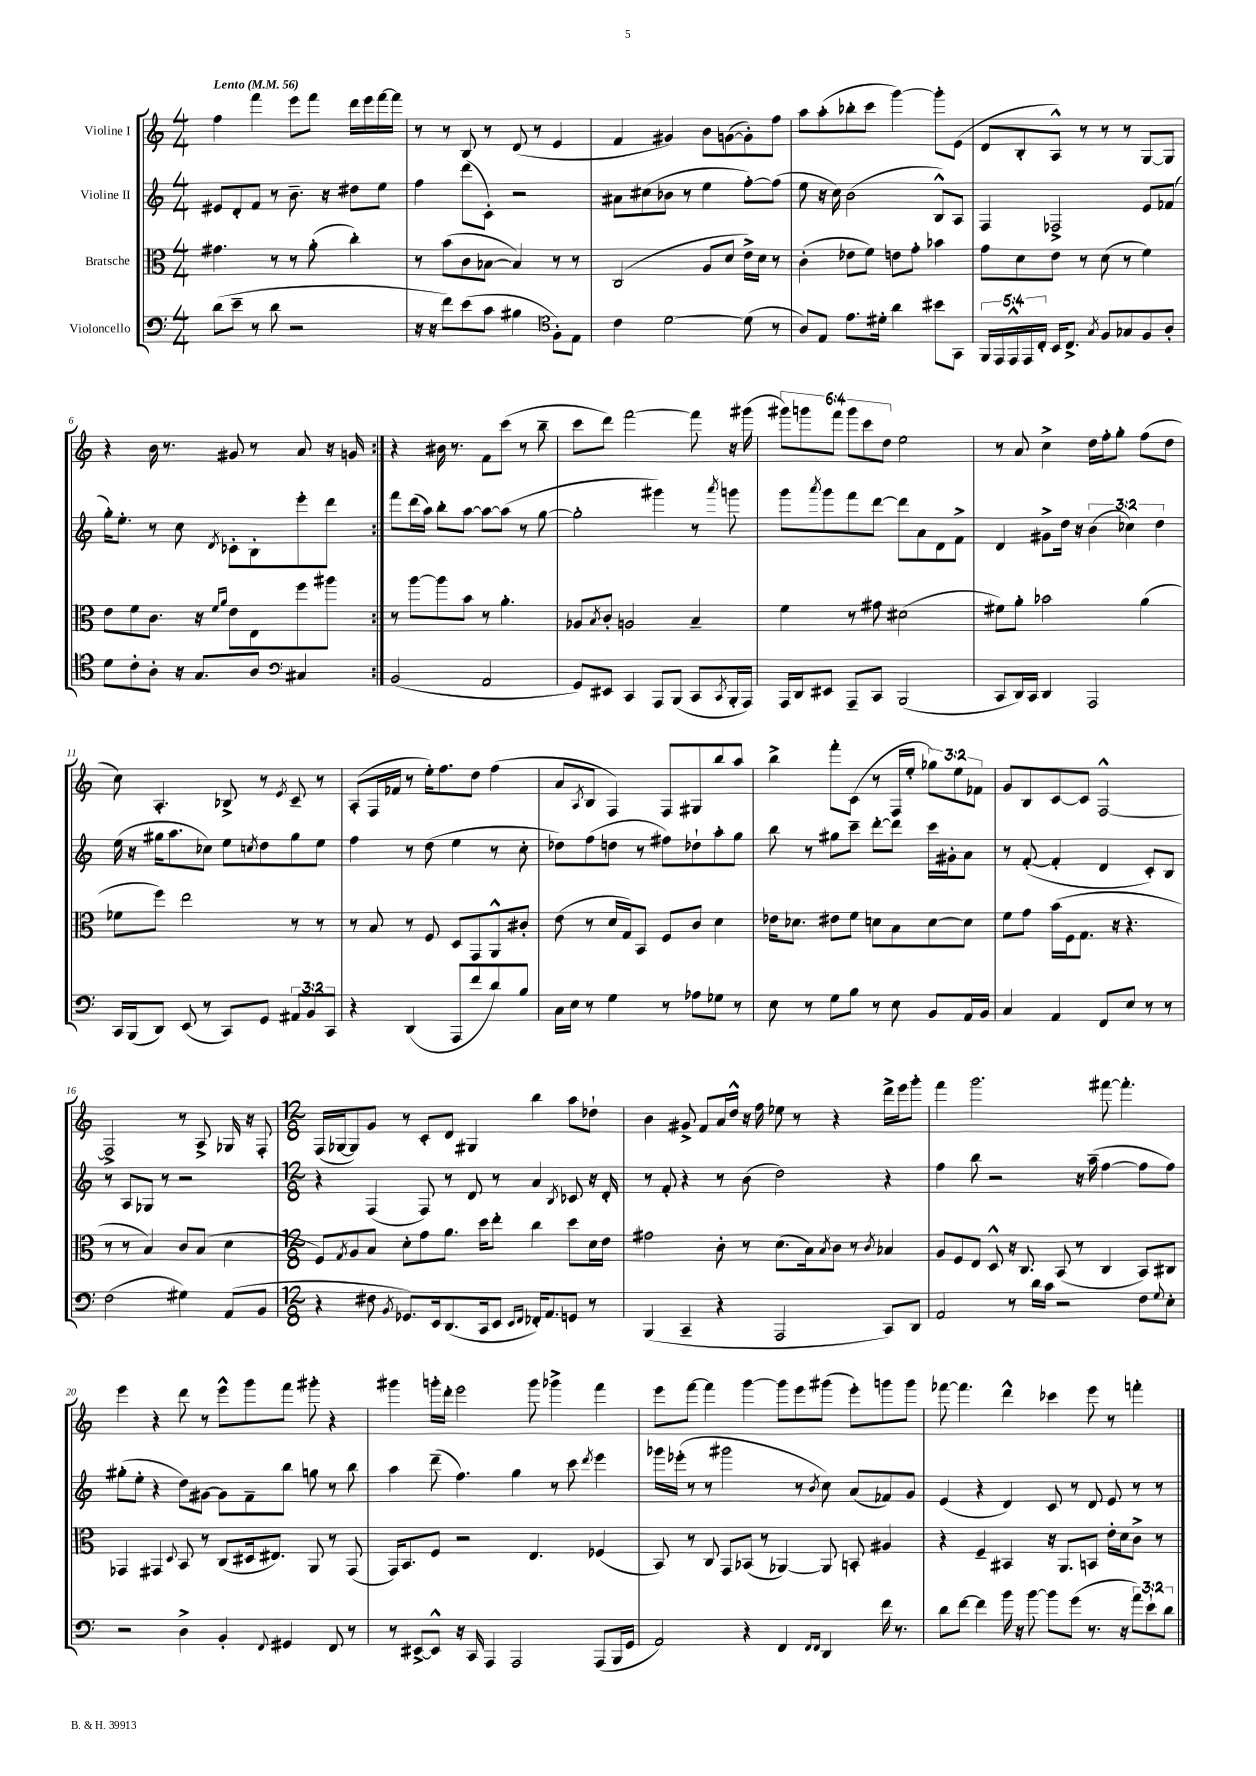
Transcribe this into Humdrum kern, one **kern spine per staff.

**kern	**kern	**kern	**kern
*staff4	*staff3	*staff2	*staff1
*clefF4	*clefC3	*clefG2	*clefG2
*k[]	*k[]	*k[]	*k[]
*M4/4	*M4/4	*M4/4	*M4/4
*MM56	*MM56	*MM56	*MM56
(8d	4.g#	8e#	4ff
8e~	.	8d'	.
8r	.	8f	4fff
8d	8r	8r	.
2r	8r	8.b~	8eee
.	(8a'	.	8fff
.	.	16r	.
.	4cc')	8dd#	16ddd
.	.	.	16eee
.	.	8ee	[16fff
.	.	.	16fff]
=	=	=	=
16r	8r	4ff	8r
16r	.	.	.
8f)	(8b	.	8r
(8e	8c	(8ddd	8B
8c	[8B-	8c')	8r
4B#	4B-])	2r	(8d
.	.	.	8r
8F')	8r	.	4e
8E	8r	.	.
=	=	=	=
*clefC4	*	*	*
4c	(2C	8a#	4f
.	.	(8cc#	.
[2d	.	8b-	4g#)
.	.	8r	.
.	8A	4ee	8b
.	8d	.	([8g
(8d]	16e^)	[8ff')	8g'])
.	16d	.	.
8r	8r	(8ff]	8ff
=	=	=	=
8A)	(4c'	8ee	8aa
8E	.	16r	(8aa'
.	.	16cc)	.
8.e	8e-	(2b	8bb-'
.	8f)	.	8ccc
16d#'	.	.	.
4a	8e	.	[4ggg)
.	8g'	.	.
8b#	4b-	8B^^)	8ggg']
8GG	.	8A	(8e
=	=	=	=
20FF	8g	4F	8d
20EE	.	.	.
20EE^^	.	.	.
.	8d	.	8B'
20EE	.	.	.
20C'	.	.	.
16BB	8e	2F-^	8A^^)
8.C^	.	.	.
.	8r	.	8r
8qG	.	.	.
8F	(8d	.	8r
8G-	8r	.	8r
8F	4f)	8e	[8G
8A'	.	(8f-	8G]
=	=	=	=
8d	8e	16gg')	4r
.	.	8.ee'	.
8c'	8f	.	.
8A'	8.c	8r	16b
.	.	.	8.r
16r	.	8cc	.
8.G	16r	.	.
.	16qqf	.	.
.	16qqa	8qd	.
.	8e	8c-'	8g#
8A	8E	8B'	8r
*clefF4	*	*	*
4C#	8ff	8eee'	8a
.	8aa#	8ddd	16r
.	.	.	16g
=:|!	=:|!	=:|!	=:|!
(2BB	8r	8fff	4r
.	[8aa	(16ddd	.
.	.	16aa)	.
.	8aa]	8bb'	16b#
.	.	.	8.r
.	8b	[8aa	.
2AA	8r	8aa_	8f
.	4.a'	(8aa]	(8ccc
.	.	8r	8r
.	.	[8gg	8bb~
=	=	=	=
8GG)	8A-	2gg']	8ccc
.	8qB	.	.
8EE#	8c'	.	8ddd)
4CC	2A	.	[2fff
8AAA	.	4ggg#)	.
(8BBB	.	.	.
8CC	4B~	8r	8fff]
8qCC	.	8qaaa	.
16BBB'	.	8ggg	16r
16AAA)	.	.	(16ggg#
=	=	=	=
16AAA	4f	8ggg	12ggg#)
16DD	.	.	.
.	.	.	12ggg
.	.	8qaaa	.
8EE#	.	8ggg	.
.	.	.	12fff
8AAA~	8r	8fff	12ggg
.	.	.	12ccc
8CC	8g#	[8ddd	.
.	.	.	12dd
(2BBB	(2d#	8ddd]	2ee
.	.	8a	.
.	.	8d	.
.	.	8f^	.
=	=	=	=
8CC	8f#)	4d	8r
16DD)	8a'	.	8a
16CC	.	.	.
4DD	2b-	8g#^	4cc^
.	.	16dd	.
.	.	16r	.
2AAA	.	(6b	16dd
.	.	.	16ff'
.	.	.	8gg'
.	.	6cc-)	.
.	(4a	.	(8ff
.	.	6dd	.
.	.	.	8dd
=	=	=	=
16CC	8f-	(16ee	8cc)
(16BBB	.	16r	.
8DD)	8ff)	16gg#	4.A'
.	.	8.aa	.
(8EE	2ee	.	.
8r	.	8cc-)	.
8CC)	.	8ee	8B-^
.	.	8qcc	.
8GG	.	8dd	8r
.	.	.	8qe
12AA#	8r	8gg#	8c~
12BB	.	.	.
.	8r	8ee	8r
12CC	.	.	.
=	=	=	=
4r	8r	4ff	(8A'
.	8B	.	16F
.	.	.	16f-
(4DD	8r	8r	8r
.	8F	(8dd	16ee')
.	.	.	8.ff
8AAA	8D	4ee	.
8f	8GG	.	8dd
8d)	8AA^^	8r	(4ff
8B	8c#'	8cc'	.
=	=	=	=
16C	(8e	8dd-)	8a
16E	.	.	.
.	.	.	8qA
8r	8r	(8ff	8B
4G	16d	8dd	4F)
.	16G)	.	.
.	8BB	8r	.
8r	8F	8ff#)	8F
8A-	8c	8dd-`	8G#
8G-	4d	8aa'	8bb
8r	.	8gg	8aa
=	=	=	=
8E	16e-	8bb	4bb^
.	8.d-	.	.
8r	.	8r	.
8G	8e#	8gg#	8fff'
8B	8f	8ccc~	(8c
8r	8d	[8ddd'	8r
8E	8B	8ddd]	16F
.	.	.	16ee'
8BB	[8d	16ccc	12gg-)
.	.	16g#'	.
.	.	.	12ee
16AA	8d]	8a	.
.	.	.	12f-
16BB	.	.	.
=	=	=	=
4C	8f	8r	8g
.	8g	([8f'	8B
4AA	(16b	4f']	[8c
.	16F	.	.
.	8.G	.	8c]
8FF	.	4d	[2F^^
.	16r	.	.
8E	4.r	.	.
8r	.	8c')	.
8r	.	8B	.
=	=	=	=
(2F	8r	8r	2F^]
.	8r	8A	.
.	4B)	8G-	.
.	.	8r	.
4G#)	8c	2r	8r
.	(8B	.	8A^
(8AA	4d	.	16G-
.	.	.	16r
8BB	.	.	8F'
=	=	=	=
*M12/8	*M12/8	*M12/8	*M12/8
4r	8F)	4r	(16F
.	.	.	[16G-
.	8qG	.	.
.	8A	.	8G-])
8F#	8B	(4F	8g
8qBB	.	.	.
8.GG-)	8d'	.	8r
.	8g	8F)	8c'
16EE	.	.	.
(8.DD	8.a	8r	8d
.	.	8d	4G#
16CC	16dd	.	.
8EE	8ee'	8r	.
16qqEE	.	.	.
16qqFF	.	.	.
16FF-')	4cc	4a	4bb
8.AA	.	.	.
.	.	8qB	.
8GG	8dd	8c-	8aa
8r	16d	16r	8dd-`
.	16e	16d'	.
=	=	=	=
(4BBB	2g#	8r	4b
.	.	8f'	.
4CC~	.	4r	8g#^
.	.	.	8f
4r	8c'	8r	16a
.	.	.	16dd^^
.	8r	(8b	16r
.	.	.	16ff
2AAA	(8.d	2dd)	8ee-
.	.	.	8r
.	16B)	.	.
.	8qB	.	.
.	8c	.	4r
.	8r	.	.
.	8qc	.	.
8CC)	4B-	4r	16ddd^
.	.	.	16eee
8DD	.	.	8ggg'
=	=	=	=
2AA	8A	4ff	4fff
.	8F	.	.
.	8E	8bb	2.ggg
.	8D^^	2r	.
8r	16r	.	.
.	8.C	.	.
16d	.	.	.
16c	.	.	.
2r	(8BB	.	.
.	8r	16r	.
.	.	(16aa~	.
.	4C	[4ff	[8fff#
.	.	.	4.fff#']
8F	8BB)	8ff]	.
8qqG	.	.	.
8E'	8C#	8ff)	.
=	=	=	=
2r	4GG-	(8gg#'	4eee
.	.	8ee'	.
.	4GG#	4r	4r
.	8qqD	.	.
4D^	8BB	8dd)	8ddd
.	8r	[8g#	8r
4BB'	(8C	8g#]	8eee^^
.	16D#	8f~	8ggg
.	8.E#)	.	.
8qqFF	.	.	.
4GG#	.	8bb	8fff
.	8AA	8gg	8ggg#'
8FF	8r	8r	4r
8r	(8GG#	8bb	.
=	=	=	=
8r	16GG)	4aa	4ggg#
.	8.BB	.	.
[8EE#^	.	.	.
8EE#^^]	8F	(8ddd~	16ggg'
.	.	.	16ddd'
16r	2r	4.ff)	2eee
16CC	.	.	.
4AAA	.	.	.
2AAA	.	4gg	.
.	4.E	.	8ggg
.	.	8r	4ggg-^
.	.	8ccc	.
.	.	8qddd	.
(8AAA	(4F-	4eee	4fff
16BBB	.	.	.
16GG	.	.	.
=	=	=	=
2AA)	8BB)	16ggg-	8eee
.	.	(16eee-'	.
.	8r	8r	[8fff
.	8C	8r	4fff]
.	8GG	2ggg#	.
4r	(8BB-	.	[4ggg
.	8r	.	.
4FF	[4AA-)	.	8ggg]
.	.	8r	8eee
16qqFF	.	.	.
16qqFF	.	8qb	.
4DD	8AA-]	8cc)	(8ggg#
.	8BB'	(8a	8eee')
16f	4A#	8f-)	8ggg
8.r	.	.	.
.	.	8g	8ggg
=	=	=	=
8d	4r	(4e	[8fff-
[8f	.	.	4.fff-]
4f]	4F~	4r	.
16b	4BB#	4d)	4ddd^^
16r	.	.	.
[8b	.	.	.
8b]	16r	8c	4ccc-
.	8.AA	.	.
(8g	.	8r	.
8.r	8BB	8d	8eee
.	16e'	8e	8r
16r	16d	.	.
12a)	8c^	8r	4fff'
12e`	.	.	.
.	8r	8r	.
12d	.	.	.
==	==	==	==
*-	*-	*-	*-
